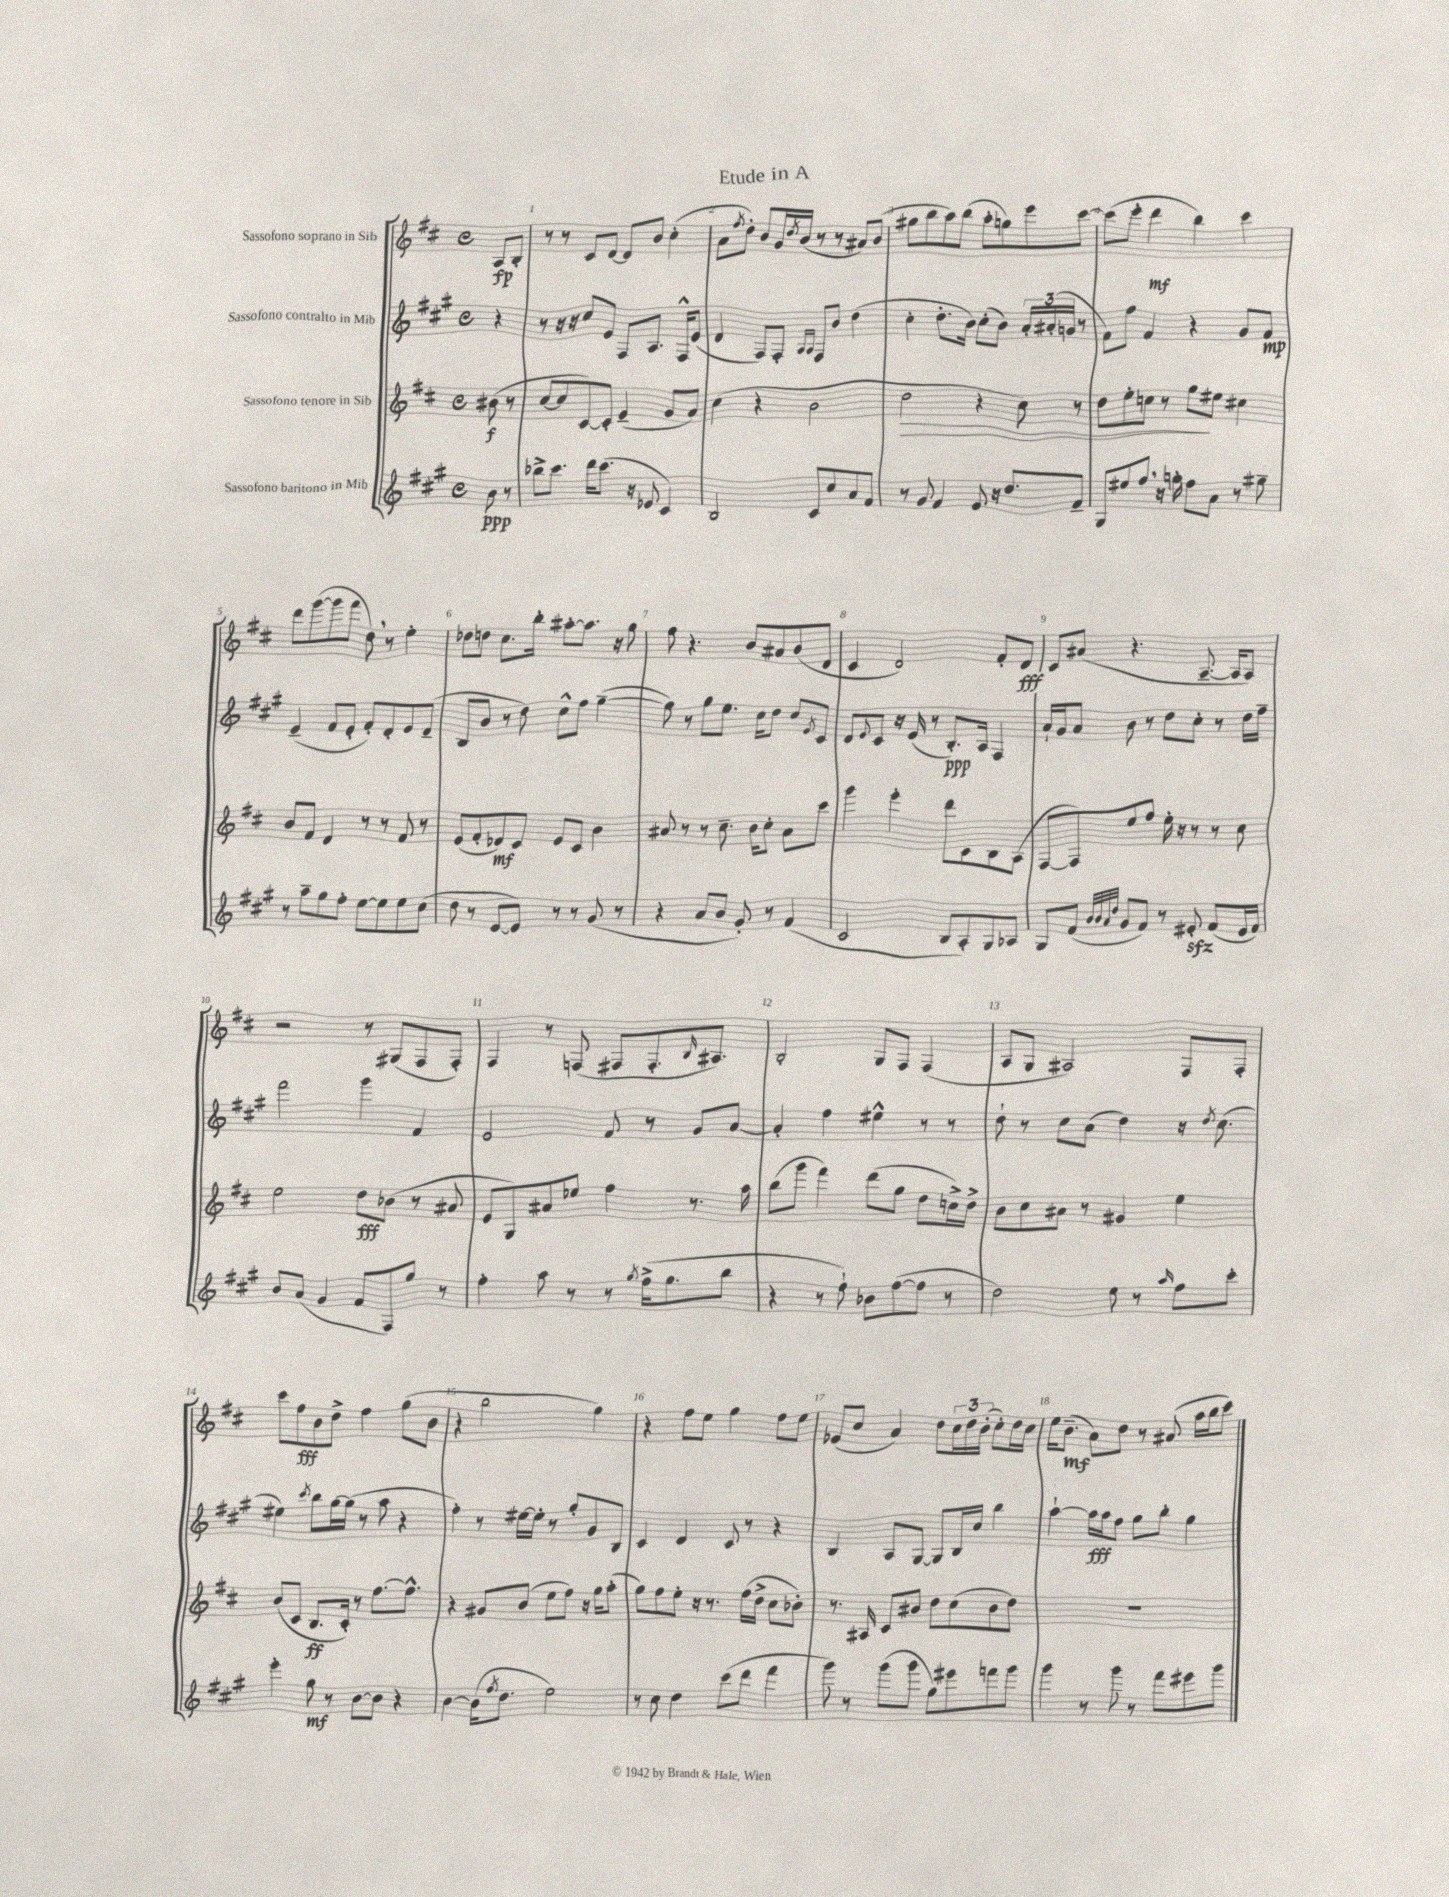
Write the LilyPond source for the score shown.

\header { title = "Etude in A" }
<<
\new StaffGroup <<
\new Staff = "s0" \with { instrumentName = "Sassofono soprano in Sib" } {
    \clef treble \key d \major \defaultTimeSignature \time 4/4 \partial 4
    a8\fp b8-. |
    r8 r8 cis'8 d'8~ d'8 b'8 cis''4-.( |
    a'8 \acciaccatura { fis''8 } d''8-.) b'8 g'16 \acciaccatura { d''8 } b'16( r8 r8 ais'8) b'8( |
    gis''8 b''8 a''8) b''8( a''8-. g''8) e'''8 cis'''8~ |
    cis'''8( e'''8-. d'''4\mf b''4) cis'''4 |
    d'''8 g'''8~( g'''8 fis'''8 d''8) \breathe r8 e''4-. |
    des''8 d''8 cis''8. b''16-. ais''8~-. ais''8. r16 g''8 |
    fis''8 r4. b'8 ais'8 b'8( d'8 |
    cis'4 d'2) fis'8-. d'8\fff |
    cis'8 ais'8( r4. a8.~-- a16 a8) |
    r2 r8 gis8( fis8 fis8-.) |
    fis4 r8 f8( fis8 fis8.-. \grace { b16 } ais8.) |
    b2-. g8 fis8 fis4( |
    a8 g8 ais2) fis8 fis8-. |
    cis'''8 fis''8\fff b'8 d''8-> fis''4 g''8( b'8 |
    r4 b''2 g''4) |
    r4 fis''8 e''8 g''4 fis''8 e''8 |
    ees'8( cis''8 a'4) d''8 \tuplet 3/2 { cis''16 d''16 b'16-.( } cis''8-.) d''16 cis''16 |
    e''16 b'8.--\mf( a'8) d''8 r8 ais'8( a''16 b''16 cis'''8) \bar "|." |
}
\new Staff = "s1" \with { instrumentName = "Sassofono contralto in Mib" } {
    \clef treble \key a \major \defaultTimeSignature \time 4/4 \partial 4
    r4 |
    r8 r16 r16 cis''8 e'8 fis8 a8. fis16-^ e'8( |
    d'4 fis8) fis8-. \grace { a16 a16 } fis8 b'8 d''4( |
    cis''4-. d''8.-. b'16) cis''8-.( b'8) \tuplet 3/2 { a'16-. ais'16-.( g'16 } r8 |
    fis'8) fis''8 fis'4 r4 gis'8 fis'8\mp |
    e'4--( fis'8 e'8-. fis'8-.) d'8-. e'8 d'8--( |
    b8 b'8 r8 d''8) cis''8-^ fis''8 gis''4~--( |
    gis''8) r8 gis''8 e''8. cis''16 d''8 cis''8 \acciaccatura { e'8 } cis'8 |
    d'8 \appoggiatura { e'8 } cis'8 r16 e'16( r8 b8.-.\ppp) a16 fis4 |
    a'16-! gis'16 a'8 b'8 r8 d''8 cis''8-. r8 d''16 fis''16-- |
    fis'''2 gis'''4 fis'4 |
    e'2 fis'8 r8 gis'8 a'8~ |
    a'4-. fis''4 eis''4-^ r8 r8 |
    d''8-! r8 cis''8 a'8( d''4) r16 \acciaccatura { d''8 } cis''8.( |
    eis''4) \acciaccatura { cis'''8 } b''8 gis''16~ gis''16( r8 a''8 r4 |
    fis''4-.) r8 eis''16~ eis''16-. r8 gis''8-. gis'8 b8 |
    cis'4 d'4 cis'8 r8 r4 |
    b4 a8 gis8~ gis8 b16 cis''16 b''4 |
    a''4~-! a''16\fff a''16 fis''8 gis''8 b''8-. gis''4 \bar "|." |
}
\new Staff = "s2" \with { instrumentName = "Sassofono tenore in Sib" } {
    \clef treble \key d \major \defaultTimeSignature \time 4/4 \partial 4
    bis'8\f( r8 |
    cis''8~ cis''8 cis'8~) cis'8-. e'4--( g'8 a'8) |
    cis''4( r4 b'2 |
    d''2\> r4 cis''8) r8 |
    d''8 e''8-. c''8 r8 g''8\! eis''8 cis''4 |
    b'8 fis'8 d'4 r8 r8 fis'8 r8 |
    e'8( fis'8-. des'8\mf) cis'8 e'8 cis'8 b'4 |
    ais'8 r8 r8 cis''8.-- b'16 cis''8-. ais'8 cis'''8 |
    g'''4 e'''4-. d'''8 cis'8 b8 a8( |
    fis8~ fis8) e''8 fis''8 e''16-. r16 r8 r8 cis''8 |
    e''2 d''8\fff bes'8( r8 ais'8 |
    e'8 g8) ais'8 ees''8 fis''4 r8. a''16 |
    b''8( g'''8 fis'''4) d'''8( g''8 d''8 c''16->) d''16-> |
    b'8 cis''8 ais'8 r8 gis'4 e''4 |
    b'8( cis'8 b8.\ff cis'16-.) r8 fis''8.~ fis''8.-^ |
    r4 gis'8 b'8( e''8 fis''8) r16 g''16 a''8-.( |
    g''8) fis''8 e''8-. r16 r8. fis''16( d''16-> cis''8 bes'8-.) |
    r8. ais16 cis'8 bis'8 d''8 cis''8( bis'8 d''8) |
    R1 \bar "|." |
}
\new Staff = "s3" \with { instrumentName = "Sassofono baritono in Mib" } {
    \clef treble \key a \major \defaultTimeSignature \time 4/4 \partial 4
    b'8\ppp r8 |
    bes''8-> cis'''8. d'''16 cis'''8.( r16 ees'8 cis'4) |
    b2 cis'8 cis''8 a'8 fis'8 |
    r8 gis'8 fis'4 e'8 r16 d''8. fis'8-- |
    gis8 eis''8 fis''8 \breathe r16 g''16-. fis''8 a'8 r8 gis''8-- |
    r8 a''8-- gis''8 fis''8-. e''8~ e''8 e''8 cis''8( |
    d''8 r8 e'8~ e'8) r8 r8 gis'8( r8 |
    r4 a'8 b'8 gis'8-.) r8 fis'4( |
    cis'2 b8 a8-.) gis8 aes8 |
    gis8 fis'8( \grace { b'32 b'32 a'32 d''32 } gis'8 fis'8) r8 eis'8-.\sfz fis'8( eis'16 fis'16) |
    b'8 a'8( gis'4 fis'8 fis8) gis''8 r8 |
    fis''4-. a''8 r8 r8 \acciaccatura { gis''8 } fis''16->( gis''8. b''8 |
    r4 r8 fis''8-!) bes'8 fis''8~( fis''8 r8 |
    d''2) e''8 r8 \grace { a''16 } fis''8 cis'''8-. |
    e'''4-. gis''8\mf r8 b'8~ b'8 r4 |
    b'4~ b'16( \acciaccatura { fis''8 } d''8. e''2) |
    r8 cis''8 d''4 cis'''8( d'''8 fis'''4 |
    gis'''8) r8 gis'''8( gis'''8 gis''8) eis'''8 f'''8 gis'''8 |
    gis'''4 r8 gis'''8 r8 fis'''8 eis'''8 gis'''8 \bar "|." |
}
>>
>>
\layout { \context { \Score \override BarNumber.break-visibility = ##(#f #t #t) barNumberVisibility = #all-bar-numbers-visible } }
